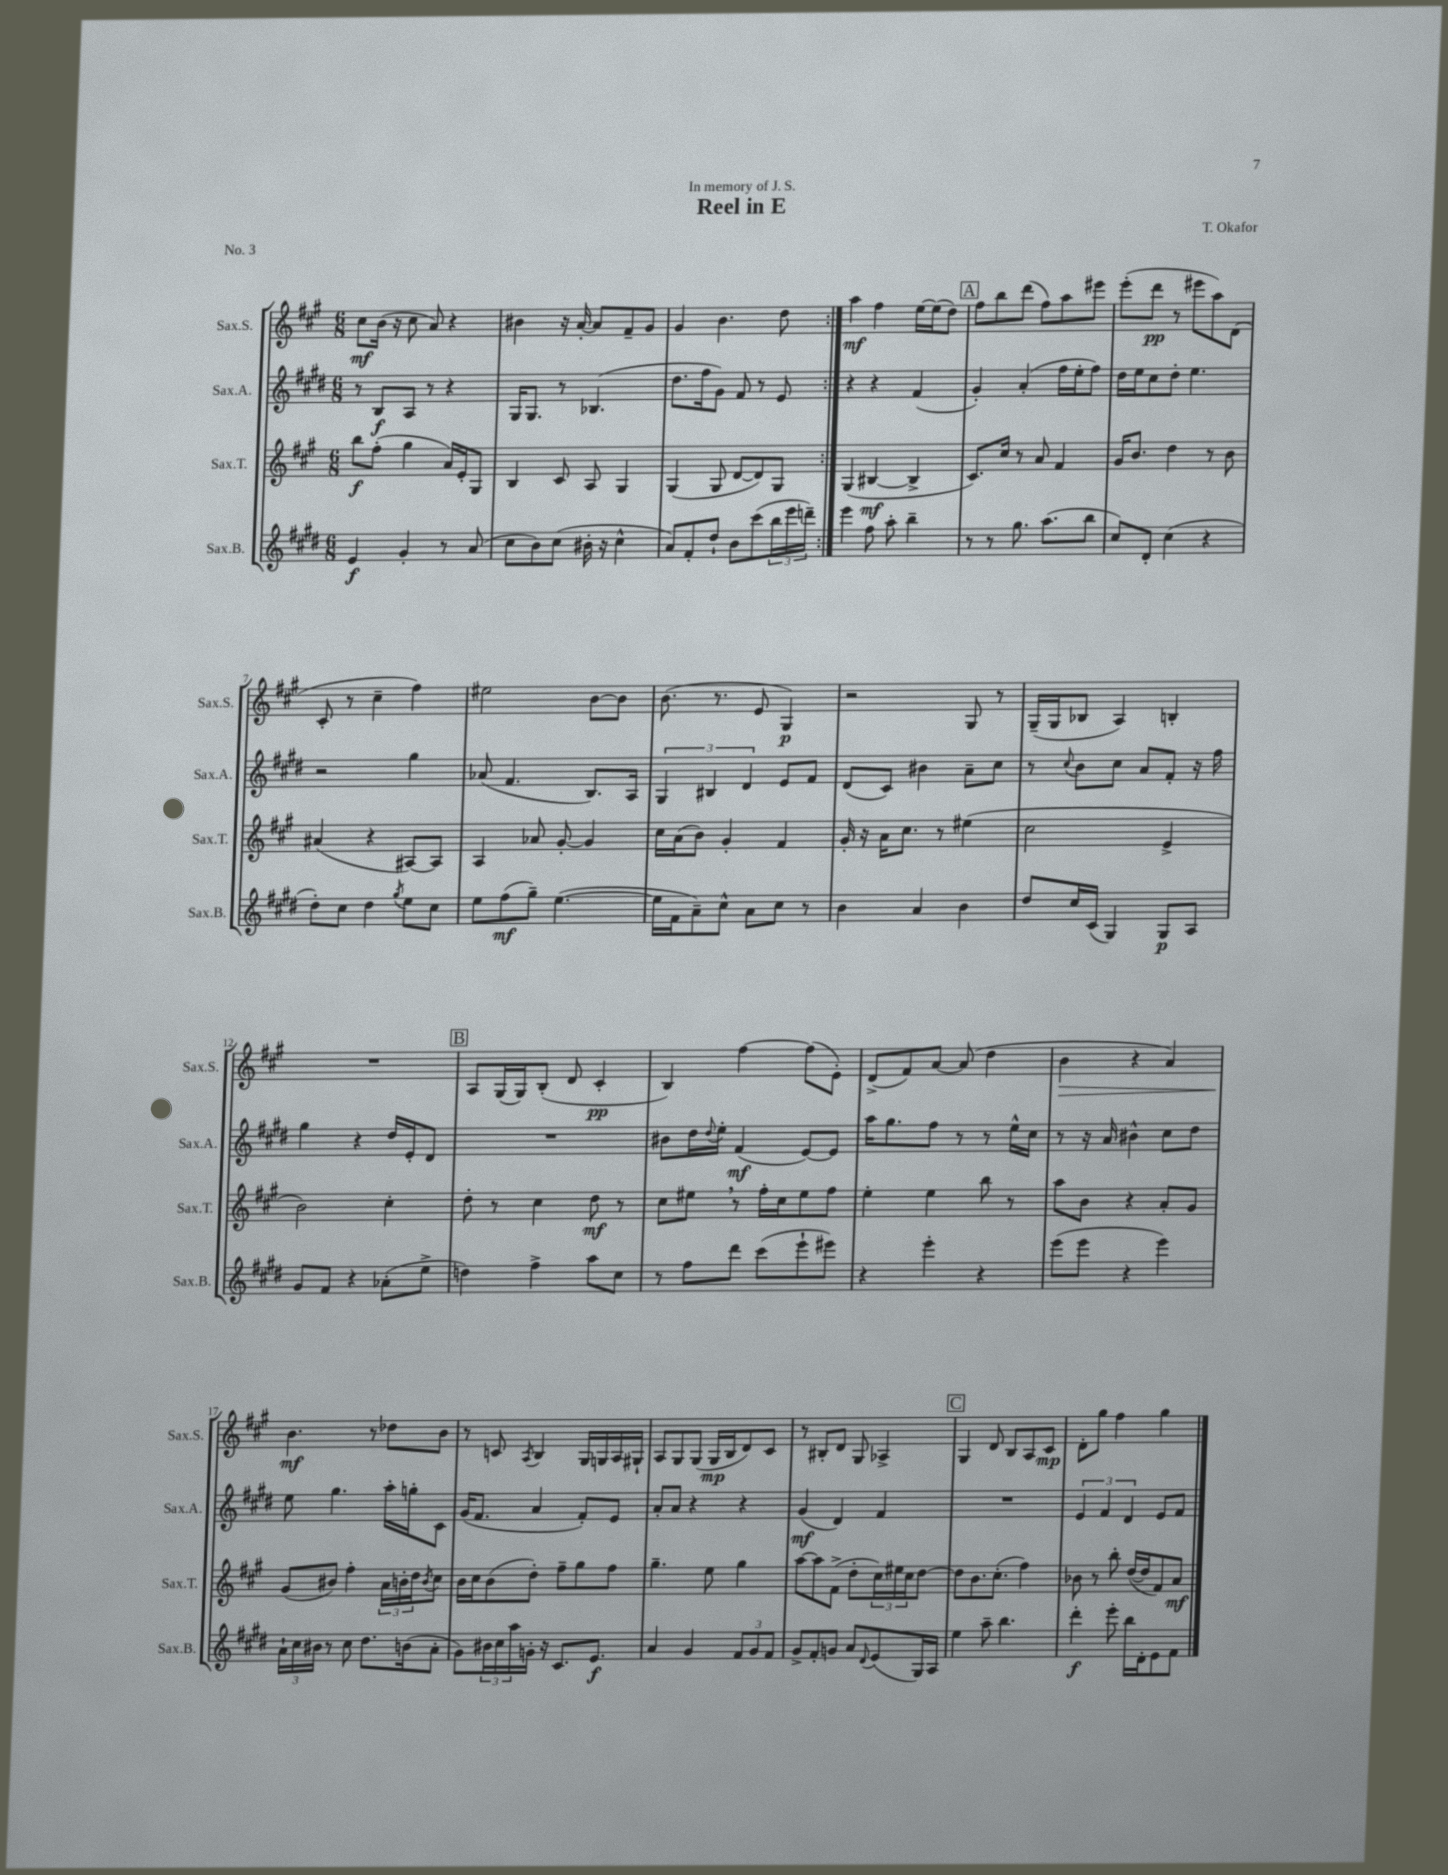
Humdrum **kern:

**kern	**dynam	**kern	**dynam	**kern	**dynam	**kern	**dynam
*part4	*part4	*part3	*part3	*part2	*part2	*part1	*part1
*staff4	*staff4	*staff3	*staff3	*staff2	*staff2	*staff1	*staff1
*I"Sax.B.	*	*I"Sax.T.	*	*I"Sax.A.	*	*I"Sax.S.	*
*I'Sax.B.	*	*I'Sax.T.	*	*I'Sax.A.	*	*I'Sax.S.	*
*clefG2	*	*clefG2	*	*clefG2	*	*clefG2	*
*k[f#c#g#d#]	*	*k[f#c#g#]	*	*k[f#c#g#d#]	*	*k[f#c#g#]	*
*M6/8	*	*M6/8	*	*M6/8	*	*M6/8	*
=1	=1	=1	=1	=1	=1	=1	=1
4e/	f	8bb\L	f	8r	.	8cc#\L	mf
.	.	(8ff#'\J	.	8B/L	f	(16b\Jk	.
.	.	.	.	.	.	16r	.
4g#'/	.	4gg#\	.	8A/J	.	8cc#\	.
.	.	.	.	8r	.	8a/)	.
8r	.	16a/LL)	.	4r	.	4r	.
.	.	16e'/J	.	.	.	.	.
(8a/	.	8G#/J	.	.	.	.	.
=2	=2	=2	=2	=2	=2	=2	=2
8cc#\L	.	4B/	.	16G#/KL	.	4b#X\	.
.	.	.	.	8.G#/J	.	.	.
8b\)	.	.	.	.	.	.	.
(8cc#\J	.	8c#/	.	8r	.	16r	.
.	.	.	.	.	.	[16a'/	.
16b#X'\	.	8A/	.	(4.B-X/	.	8a/L]	.
16r	.	.	.	.	.	.	.
4cc#^^\	.	4G#/	.	.	.	8f#~/	.
.	.	.	.	.	.	8g#/J	.
=3	=3	=3	=3	=3	=3	=3	=3
8a/L)	.	(4G#/	.	8.dd#\L	.	4g#/	.
8f#'/	.	.	.	.	.	.	.
.	.	.	.	16ff#\k	.	.	.
8dd#`/J	.	8G#/	.	8g#\J)	.	4.b\	.
8b\L	.	[8d/L	.	8f#/	.	.	.
(8ccc#\	.	8d/])	.	8r	.	.	.
24bb\L	.	8G#/J	.	8e/	.	8dd\	.
24eee\	.	.	.	.	.	.	.
24dddn~\JJ)	.	.	.	.	.	.	.
=4:|!	=4:|!	=4:|!	=4:|!	=4:|!	=4:|!	=4:|!	=4:|!
4eee\	.	(4G#/	.	4r	.	4aa\	mf
8ff#\	.	[4B#X/	mf	4r	.	4ff#\	.
8aa'\	.	.	.	.	.	.	.
4bb~\	.	4B#^/]	.	(4f#/	.	[16ee\LL	.
.	.	.	.	.	.	(16ee\J]	.
.	.	.	.	.	.	8dd\J)	.
!!LO:REH:place=s1:t=A
=5	=5	=5	=5	=5	=5	=5	=5
8r	.	8.c#/L)	.	4g#'/)	.	8ff#\L	.
8r	.	.	.	.	.	8bb\	.
.	.	16cc#/Jk	.	.	.	.	.
8.gg#\	.	8r	.	(4a'/	.	(8ddd\J	.
.	.	8a/	.	.	.	8ff#\L)	.
(8.aa\L	.	.	.	.	.	.	.
.	.	4f#/	.	16ff#\LL	.	8aa\	.
.	.	.	.	16ee'\J	.	.	.
8bb\J	.	.	.	8ff#\J)	.	8eee#X\J	.
=6	=6	=6	=6	=6	=6	=6	=6
8cc#/L)	.	16g#/KL	.	16dd#\LL	.	(8eee'\L	.
.	.	8.b/J	.	16ee\J	.	.	.
8d#'/J	.	.	.	8cc#\	.	8ddd\J	pp
(4cc#\	.	4dd\	.	8dd#'\J	.	8r	.
.	.	.	.	4.ee\	.	8eee#X\L	.
4r	.	8r	.	.	.	8aa\)	.
.	.	8b\	.	.	.	(8d\J	.
!!LO:LB:g=z
=7	=7	=7	=7	=7	=7	=7	=7
8dd#'\L)	.	(4a#X/	.	2r	.	8c#'/	.
8cc#\J	.	.	.	.	.	8r	.
4dd#\	.	4r	.	.	.	4cc#~\	.
8qgg#/	.	.	.	.	.	.	.
8ee\L	.	[8A#X/L)	.	4gg#\	.	4ff#\)	.
8cc#\J	.	8A#/J]	.	.	.	.	.
=8	=8	=8	=8	=8	=8	=8	=8
8ee\L	.	4A/	.	(8a-X/	.	2ee#X\	.
(8ff#\	mf	.	.	4.f#/	.	.	.
8gg#~\J)	.	8a-X/	.	.	.	.	.
([4.ee\	.	[8g#'/	.	.	.	.	.
.	.	4g#/]	.	8.B/L)	.	[8b\L	.
.	.	.	.	.	.	8b\J]	.
.	.	.	.	16A/Jk	.	.	.
=9	=9	=9	=9	=9	=9	=9	=9
16ee\LL]	.	16cc#\LL	.	6G#/	.	(8.b\	.
16f#\J	.	(16a\J	.	.	.	.	.
8a~\)	.	8b\J)	.	.	.	.	.
.	.	.	.	6B#X/	.	.	.
.	.	.	.	.	.	8.r	.
8cc#^^\J	.	4g#'/	.	.	.	.	.
.	.	.	.	6d#/	.	.	.
8a\L	.	.	.	.	.	8e/	.
8cc#\J	.	4f#/	.	8e/L	.	4G#/)	p
8r	.	.	.	8f#/J	.	.	.
=10	=10	=10	=10	=10	=10	=10	=10
4b\	.	16g#'/	.	(8d#/L	.	2r	.
.	.	16r	.	.	.	.	.
.	.	16a\KL	.	8c#/J)	.	.	.
.	.	8.cc#\J	.	.	.	.	.
4a/	.	.	.	4b#X\	.	.	.
.	.	8r	.	.	.	.	.
4b\	.	(4ee#X\	.	8a~\L	.	8G#/	.
.	.	.	.	8cc#\J	.	8r	.
=11	=11	=11	=11	=11	=11	=11	=11
8dd#/L	.	2cc#\	.	8r	.	(16G#~/LL	.
.	.	.	.	.	.	16G#/J	.
.	.	.	.	8qqcc#/	.	.	.
16cc#/L	.	.	.	8b\L	.	8B-X/J	.
(16c#/JJ	.	.	.	.	.	.	.
4G#/)	.	.	.	8cc#\J	.	4A/)	.
.	.	.	.	8a/L	.	.	.
8G#/L	p	4e^/	.	8f#'/J	.	4Bn'/	.
8A/J	.	.	.	16r	.	.	.
.	.	.	.	16ff#\	.	.	.
!!LO:LB:g=z
=12	=12	=12	=12	=12	=12	=12	=12
8g#/L	.	2b\)	.	4gg#\	.	2.r	.
8f#/J	.	.	.	.	.	.	.
4r	.	.	.	4r	.	.	.
(8a-X'\L	.	4cc#'\	.	16dd#/LL	.	.	.
.	.	.	.	16e'/J	.	.	.
8ee^\J	.	.	.	8d#/J	.	.	.
!!LO:REH:place=s1:t=B
=13	=13	=13	=13	=13	=13	=13	=13
4ddn\)	.	8dd'\	.	2.r	.	8A/L	.
.	.	8r	.	.	.	(16G#/L	.
.	.	.	.	.	.	16G#/J)	.
4ff#^\	.	4cc#\	.	.	.	(8B'/J	.
.	.	.	.	.	.	8d/	.
8aa\L	.	8dd\	mf	.	.	4c#'/	pp
8cc#\J	.	8r	.	.	.	.	.
=14	=14	=14	=14	=14	=14	=14	=14
8r	.	8cc#\L	.	8b#X\L	.	4B/)	.
8ff#\L	.	8ee#X,\J	.	16dd#\L	.	.	.
.	.	.	.	8qqdd#/	.	.	.
.	.	.	.	16ee'\JJ	.	.	.
8ddd#\J	.	8r	.	(4f#/	mf	[4ff#\	.
(8ccc#\L	.	16ff#'\LL	.	.	.	.	.
.	.	16cc#\J	.	.	.	.	.
8eee`\	.	8ee#\	.	[8e/L)	.	(8ff#\L]	.
8eee#X\J)	.	8ff#\J	.	8e/J]	.	8e'\J)	.
=15	=15	=15	=15	=15	=15	=15	=15
4r	.	4ee'\	.	16aa\KL	.	(8d^/L	.
.	.	.	.	8.gg#\	.	.	.
.	.	.	.	.	.	8f#/)	.
4eee'\	.	4ee\	.	8ff#\J	.	[8a/J	.
.	.	.	.	8r	.	(8a/]	.
4r	.	8bb\	.	8r	.	4dd\	.
.	.	8r	.	16ee^^\LL	.	.	.
.	.	.	.	16cc#\JJ	.	.	.
=16	=16	=16	=16	=16	=16	=16	=16
!	!	!	!	!	!	!	!LO:HP:b
(8eee\L	.	8aa\L	.	8r	.	4b\	>
8eee\J	.	8b\J	.	16r	.	.	.
.	.	.	.	16a/	.	.	.
4r	.	4r	.	4b#X^^\	.	4r	.
4eee\)	.	8a'/L	.	8cc#\L	.	4a/)	.
.	.	8g#/J	.	8dd#\J	.	.	.
!!LO:LB:g=z
=17	=17	=17	=17	=17	=17	=17	=17
24a`\LL	.	(8g#/L	.	8ee\	.	4.b\	mf
24cc#\	.	.	.	.	.	.	.
24b#X\JJ	.	.	.	.	.	.	.
8r	.	8b#X/J)	.	4.gg#\	.	.	.
8cc#\	.	4ff#'\	.	.	.	.	.
8.dd#\L	.	.	.	.	.	8r	]
.	.	24a\LL	.	16aa'\LL	.	8dd-X\L	.
.	.	24bn'\	.	.	.	.	.
(16bn\k	.	.	.	16ggn'\J	.	.	.
.	.	24dd\J	.	.	.	.	.
.	.	8qb/	.	.	.	.	.
8a'\J	.	8cc#\J	.	8c#\J	.	8b\J	.
=18	=18	=18	=18	=18	=18	=18	=18
8g#\L)	.	16b\LL	.	(16g#/KL	.	8r	.
.	.	16cc#\J	.	8.f#/J	.	.	.
24b#X\L	.	(8b\	.	.	.	8cn/	.
24cc#\	.	.	.	.	.	.	.
24aa\	.	.	.	.	.	.	.
.	.	.	.	.	.	8qA/	.
16gn'\JJ	.	8dd'\J)	.	4a/	.	4B/	.
16r	.	.	.	.	.	.	.
8.c#/L	.	8ff#~\L	.	.	.	.	.
.	.	8gg#\	.	8f#'/L)	.	16G#/LL	.
8.e/J	f	.	.	.	.	16Gn/	.
.	.	8ff#\J	.	8e/J	.	16A/	.
.	.	.	.	.	.	16G#X`/JJ	.
=19	=19	=19	=19	=19	=19	=19	=19
4a/	.	4.gg#~\	.	8a'/L	.	8A/L	.
.	.	.	.	8a/J	.	8G#/	.
4g#/	.	.	.	4r	.	(8G#/J	.
.	.	8ee\	.	.	.	16G#/LL	mp
.	.	.	.	.	.	16B/J	.
12f#/L	.	4gg#\	.	4r	.	8d/)	.
12g#/	.	.	.	.	.	.	.
.	.	.	.	.	.	8c#/J	.
12f#/J	.	.	.	.	.	.	.
=20	=20	=20	=20	=20	=20	=20	=20
8g#^/L	.	[8aa\L	.	(4g#/	mf	8r	.
8f#'/	.	8aa\]	.	.	.	8B#X'/L	.
8gn/J	.	(8f#^\J	.	4d#/)	.	8d/J	.
8a/L	.	8dd'\L	.	.	.	8G#/	.
8qqd#/	.	.	.	.	.	.	.
(8e/	.	24cc#\L)	.	4f#/	.	4A-X^/	.
.	.	24ee#X\	.	.	.	.	.
.	.	24cc#\J	.	.	.	.	.
16G#/L)	.	[8dd\J	.	.	.	.	.
16A/JJ	.	.	.	.	.	.	.
!!LO:REH:place=s1:t=C
=21	=21	=21	=21	=21	=21	=21	=21
4ee\	.	8dd\L]	.	2.r	.	4G#/	.
.	.	8.b\	.	.	.	.	.
8aa~\	.	.	.	.	.	8d/	.
.	.	(8.cc#'\J	.	.	.	.	.
4.bb\	.	.	.	.	.	8B/L	.
.	.	4ff#\)	.	.	.	8A/	.
.	.	.	.	.	.	8c#/J	mp
=22	=22	=22	=22	=22	=22	=22	=22
4ddd#'\	f	8b-X\	.	6e/	.	8d'\L	.
.	.	8r	.	.	.	8gg#\J	.
.	.	.	.	6f#/	.	.	.
8eee'\	.	8bb'\	.	.	.	4ff#\	.
.	.	.	.	6d#/	.	.	.
16bb\LL	.	([16dd/LL	.	.	.	.	.
16d#'\J	.	16dd/J]	.	.	.	.	.
8e\	.	8f#/)	.	8e/L	.	4gg#\	.
8f#\J	.	8a/J	mf	8f#/J	.	.	.
==	==	==	==	==	==	==	==
*-	*-	*-	*-	*-	*-	*-	*-
